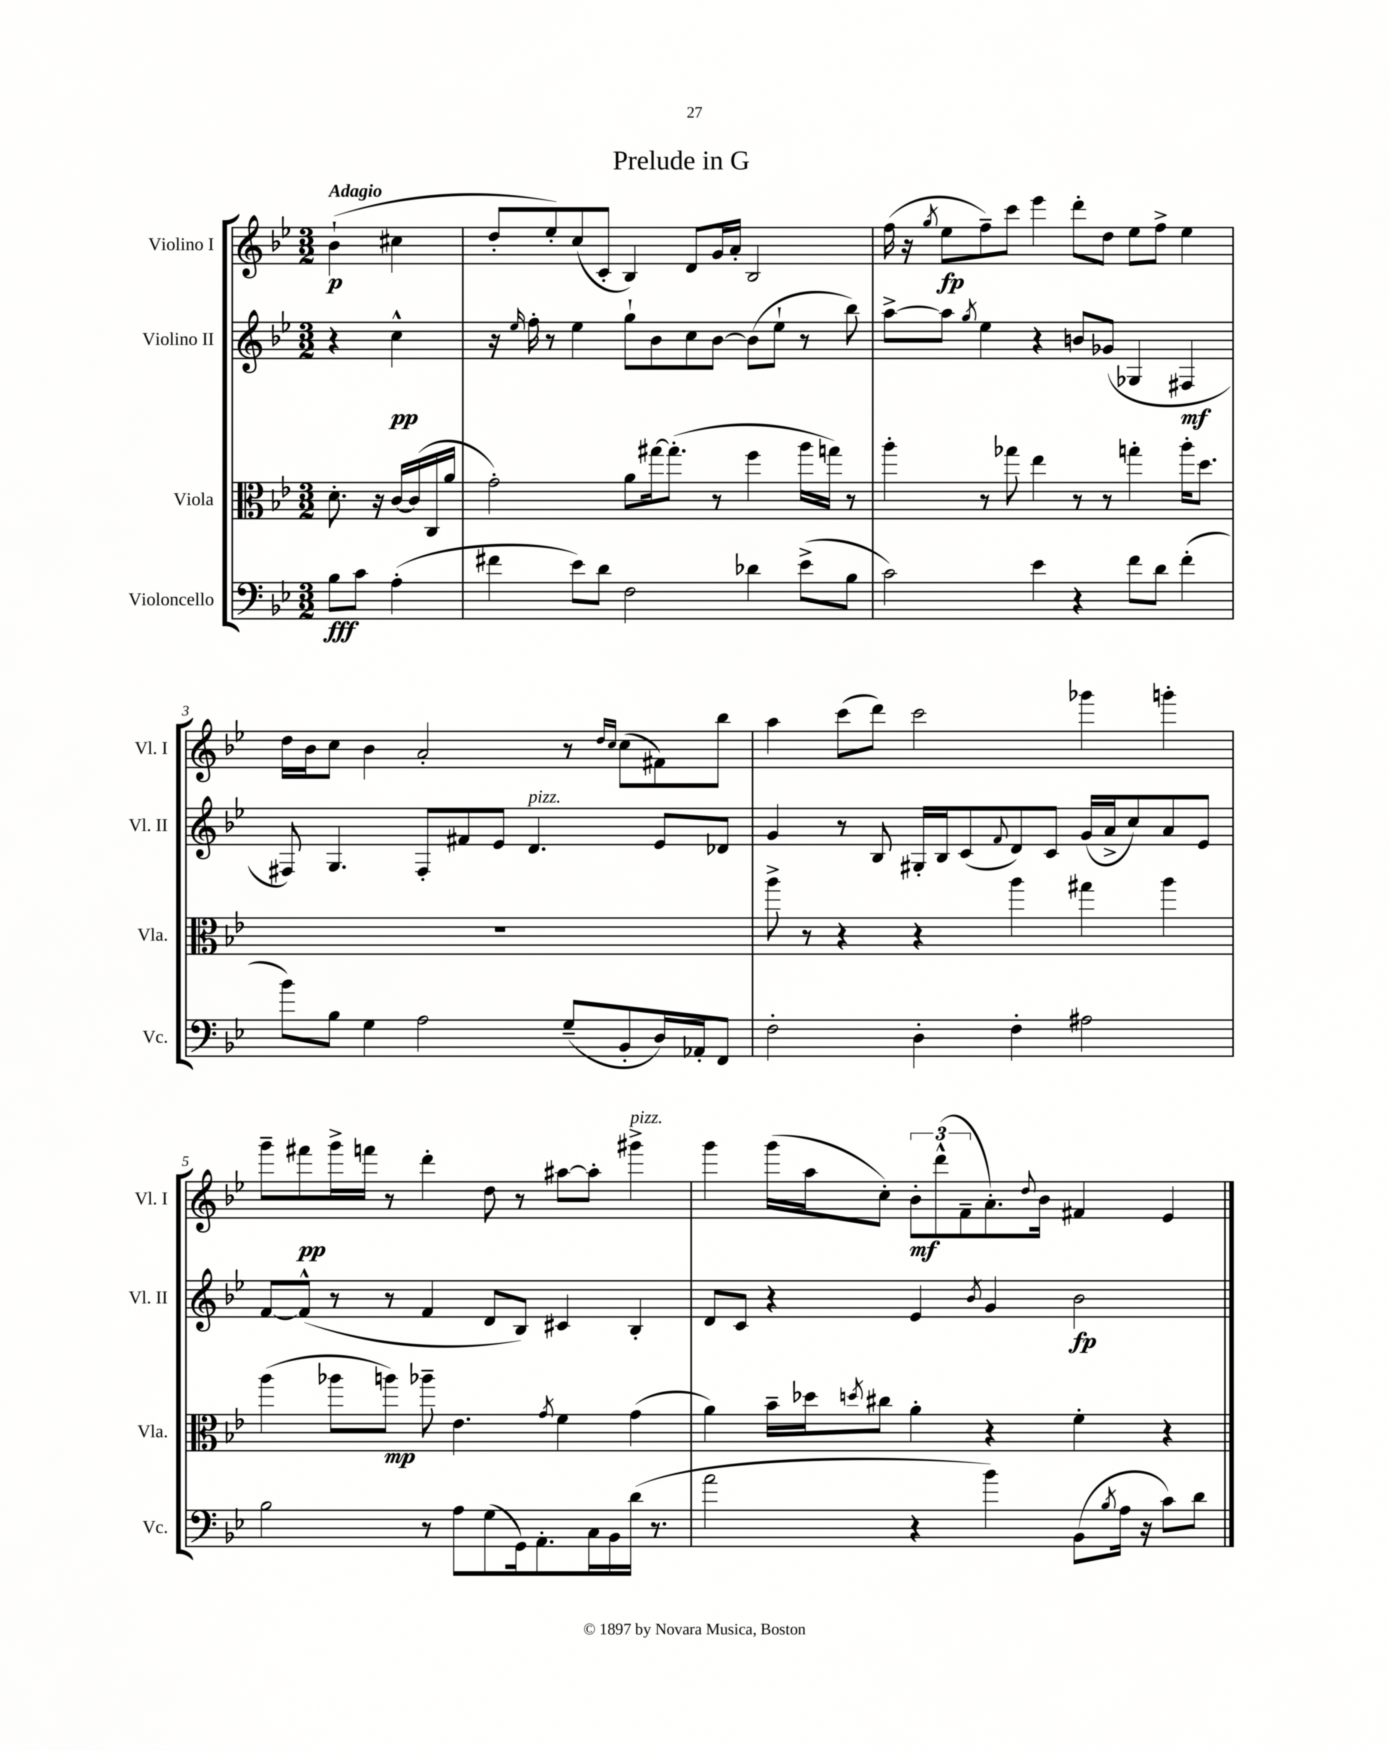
\header { title = "Prelude in G" }
<<
\new StaffGroup <<
\new Staff = "s0" \with { instrumentName = "Violino I" shortInstrumentName = "Vl. I" } {
    \clef treble \key bes \major \numericTimeSignature \time 3/2 \partial 2 \tempo "Adagio"
    bes'4-!\p( cis''4 |
    d''8-. ees''8-.) c''8( c'8-. bes4) d'8 g'16 a'16-. bes2 |
    f''16( r16 \acciaccatura { g''8 } ees''8\fp f''8--) c'''8 ees'''4 d'''8-. d''8 ees''8 f''8-> ees''4 |
    d''16 bes'16 c''8 bes'4 a'2-. r8 \grace { d''16 c''16 } c''8( fis'8) bes''8 |
    a''4 c'''8( d'''8) c'''2 ges'''4 g'''4-. |
    g'''8-- fis'''8\pp g'''16-> f'''16 r8 d'''4-. d''8 r8 ais''8~ ais''8-. gis'''4->^\markup { \italic "pizz." } |
    g'''4 g'''16( a''16 c''8-.) \tuplet 3/2 { bes'8-.\mf d'''8-^( f'8-- } a'8.-.) \appoggiatura { d''8 } bes'16 fis'4 ees'4 \bar "|." |
}
\new Staff = "s1" \with { instrumentName = "Violino II" shortInstrumentName = "Vl. II" } {
    \clef treble \key bes \major \numericTimeSignature \time 3/2 \partial 2
    r4 c''4-^\pp |
    r16 \grace { ees''16 } f''16-. r8 ees''4 g''8-! bes'8 c''8 bes'8~ bes'8( ees''8-! r8 bes''8) |
    a''8~-> a''8 \acciaccatura { g''8 } ees''4 r4 b'8 ges'8( ges4 fis4\mf |
    fis8) g4. fis8-. fis'8 ees'8 d'4.^\markup { \italic "pizz." } ees'8 des'8 |
    g'4 r8 bes8 gis16-. bes16 c'8( \appoggiatura { f'8 } d'8) c'8 g'16( a'16-> c''8) a'8 ees'8 |
    f'8~ f'8-^( r8 r8 f'4 d'8 bes8) cis'4 bes4-. |
    d'8 c'8 r4 ees'4 \acciaccatura { bes'8 } g'4 bes'2\fp \bar "|." |
}
\new Staff = "s2" \with { instrumentName = "Viola" shortInstrumentName = "Vla." } {
    \clef alto \key bes \major \numericTimeSignature \time 3/2 \partial 2
    d'8.-. r16 c'16~ c'16( c16 a'16 |
    g'2-.) a'8 gis''16~ gis''8.-.( r8 f''4 a''16 g''16) r8 |
    a''4-. r8 ges''8 ees''4 r8 r8 g''4-. a''16-. d''8. |
    R1. |
    a''8-> r8 r4 r4 a''4 gis''4 a''4 |
    a''4( aes''8 a''8\mp) aes''8-- ees'4. \acciaccatura { g'8 } f'4 g'4( |
    a'4) bes'16-- des''16 \acciaccatura { d''8 } cis''8 a'4-. r4 f'4-. r4 \bar "|." |
}
\new Staff = "s3" \with { instrumentName = "Violoncello" shortInstrumentName = "Vc." } {
    \clef bass \key bes \major \numericTimeSignature \time 3/2 \partial 2
    bes8\fff c'8 a4-.( |
    fis'4 ees'8) d'8 f2 des'4 ees'8->( bes8 |
    c'2) ees'4 r4 f'8 d'8 f'4-.( |
    bes'8) bes8 g4 a2 g8--( bes,8-. d16) aes,16-. f,8 |
    f2-. d4-. f4-. ais2 |
    bes2 r8 a8 g8( g,16) a,8.-. c16 bes,16 d'16( r8. |
    a'2 r4 bes'4) bes,8( \acciaccatura { bes8 } a16 r16 c'8) d'8 \bar "|." |
}
>>
>>
